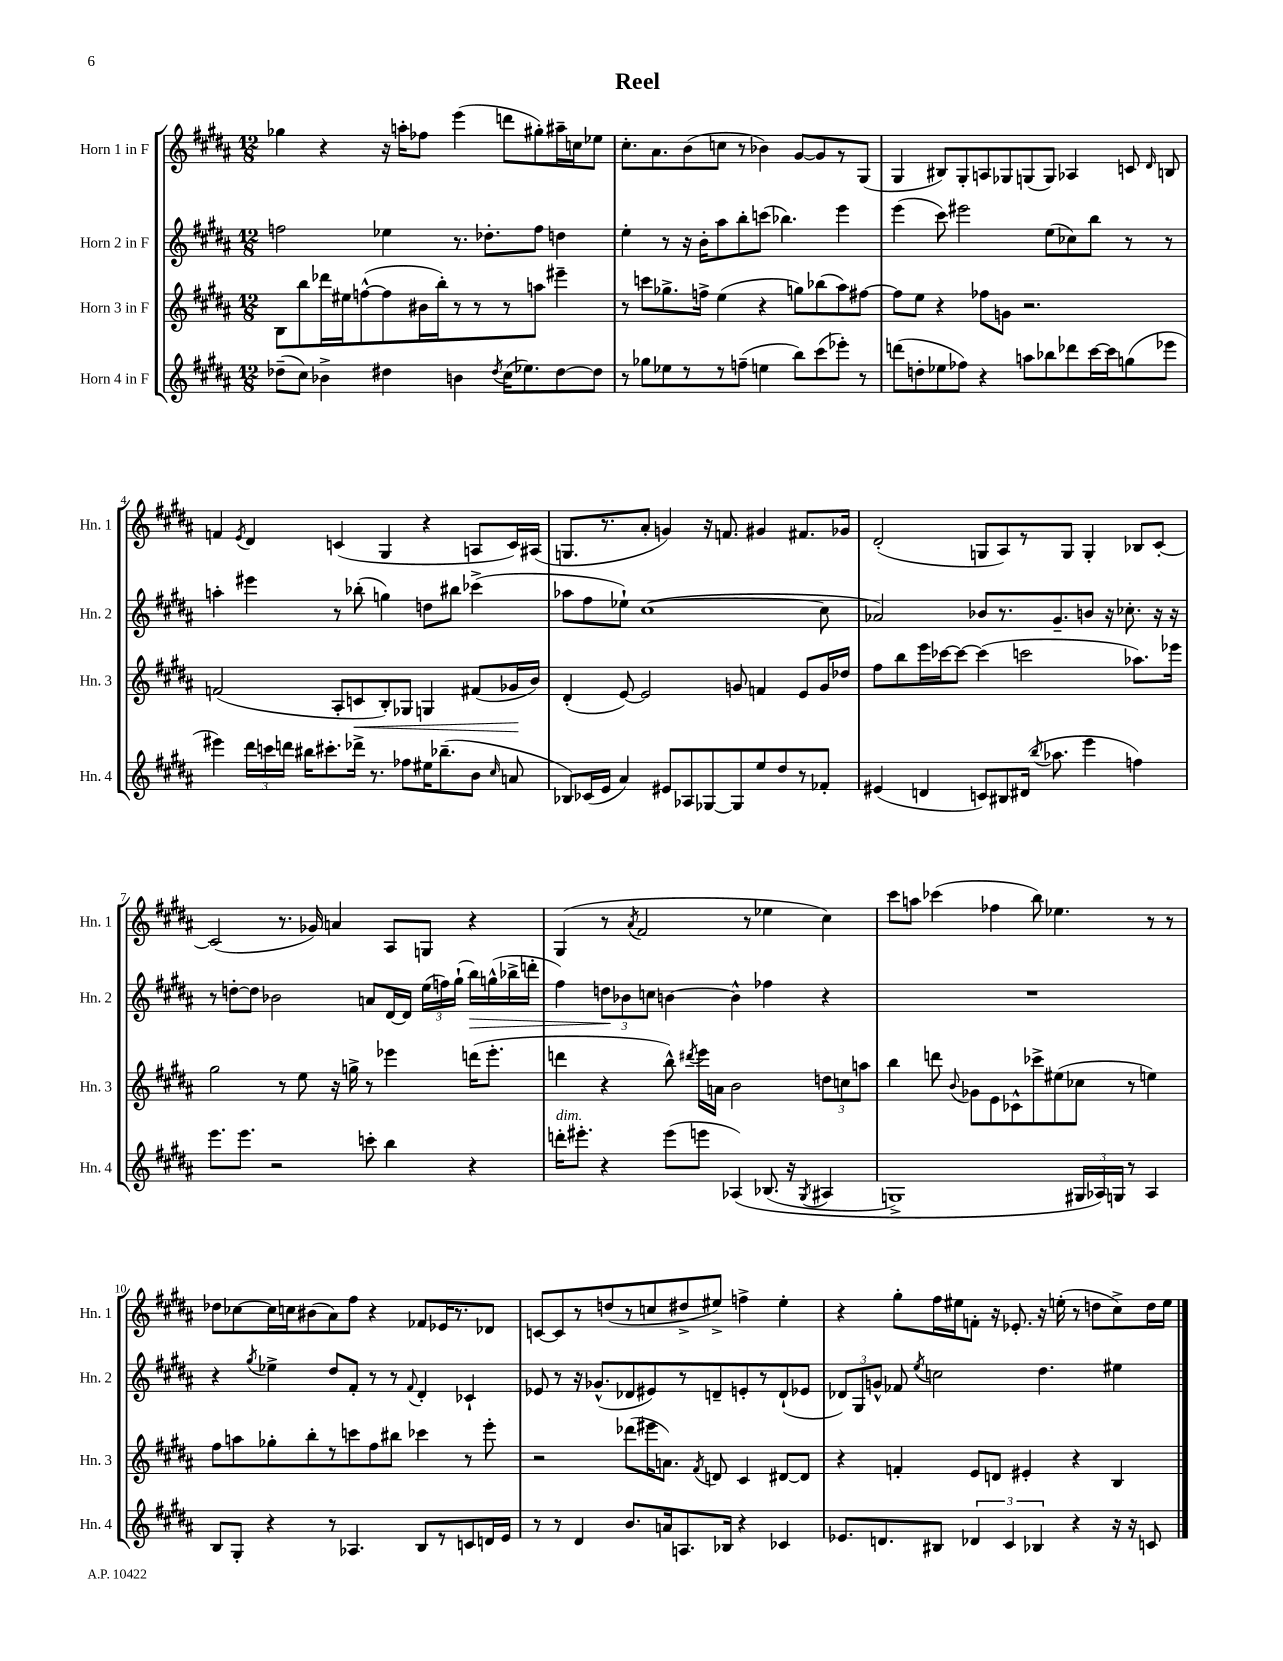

**kern	**kern	**dynam	**kern	**dynam	**kern
*part4	*part3	*part3	*part2	*part2	*part1
*staff4	*staff3	*staff3	*staff2	*staff2	*staff1
*I"Horn 4 in F	*I"Horn 3 in F	*	*I"Horn 2 in F	*	*I"Horn 1 in F
*I'Hn. 4	*I'Hn. 3	*	*I'Hn. 2	*	*I'Hn. 1
*clefG2	*clefG2	*	*clefG2	*	*clefG2
*k[f#c#g#d#a#]	*k[f#c#g#d#a#]	*	*k[f#c#g#d#a#]	*	*k[f#c#g#d#a#]
*M12/8	*M12/8	*	*M12/8	*	*M12/8
=1	=1	=1	=1	=1	=1
(8dd-X~\L	8B\L	.	2ffn\	.	4gg-X\
8cc#\J)	8bb\	.	.	.	.
4b-X^\	16ddd-X\L	.	.	.	4r
.	16ee#X\J	.	.	.	.
.	([8ffn^^\	.	.	.	.
4dd#X\	8ff\]	.	4ee-X\	.	16r
.	.	.	.	.	16aan'\KL
.	16b#X\L	.	.	.	8ff-X\J
.	16bb'\J)	.	.	.	.
4bn\	8r	.	8.r	.	(4eee\
.	8r	.	.	.	.
.	.	.	8.dd-X'\L	.	.
8qdd#/	.	.	.	.	.
(16cc#\KL	8r	.	.	.	8dddn\L
8.ee-X\)	.	.	.	.	.
.	8aan\J	.	8ff\J	.	8gg#X'\)
[8dd#\	4eee#X~\	.	4ddn\	.	16aa#X~\L
.	.	.	.	.	16ccn\J
8dd#\J]	.	.	.	.	8ee-X\J
=2	=2	=2	=2	=2	=2
8r	8r	.	4ee'\	.	8.cc#'\L
8gg-X\L	8cccn\L	.	.	.	.
.	.	.	.	.	8.a#\
8ee-X\	8.gg-X^\	.	8r	.	.
8r	.	.	16r	.	(8b\
.	16ffn^\Jk	.	16b'\KL	.	.
8r	(4ee\	.	8aa#\	.	8ccn\J
(8ffn~\J	.	.	8bb'\	.	8r
4een\	4r	.	(8cccn\J	.	4b-X\)
.	.	.	4.bb-X\)	.	.
8bb\L)	8ggn\L)	.	.	.	[8g#/L
(8ccc#\	(8bb-X\	.	.	.	8g#/]
8eee-X'\J)	8aa#\)	.	4eee\	.	8r
8r	[8ff#X\J	.	.	.	(8G#/J
=3	=3	=3	=3	=3	=3
(8dddn\L	8ff#\L]	.	(4eee\	.	4G#/
8ddn'\	8ee\J	.	.	.	.
8ee-X\	4r	.	8ccc#\)	.	8B#X/L)
8ff-X\J)	.	.	2eee#X\	.	8G#'/
4r	8ff-X\L	.	.	.	8An/
.	8gn\J	.	.	.	8G-X/
8aan\L	2.r	.	.	.	(8Gn/
8bb-X\	.	.	(8ee\L	.	8G/J)
8ddd-X\	.	.	8cc-X\)	.	4A-X/
[16ccc#\L	.	.	8bb\J	.	.
16ccc#\J]	.	.	.	.	.
(8ggn\	.	.	8r	.	8cn/
.	.	.	.	.	16qqd#/
8eee-X\J	.	.	8r	.	8Bn/
!!LO:LB:g=z
=4	=4	=4	=4	=4	=4
4eee#X\)	(2fn/	.	4aan'\	.	4fn/
.	.	.	.	.	8qe/
24ddd#\LL	.	.	4eee#X\	.	4d#/
24cccn\	.	.	.	.	.
24dddn\JJ	.	.	.	.	.
16bb#X\KL	.	.	.	.	.
8.ccc#X'\	.	.	.	.	.
.	8A#'/L	.	8r	.	(4cn/
!	!	!LO:HP:b	!	!	!
16ddd-X^\Jk	8cn/	<	(8bb-X'\	.	.
8.r	.	.	.	.	.
.	8B'/)	.	4ggn\)	.	4G#/
8ff-X\L	8G-X/J	.	.	.	.
16ee#X\K	4Gn/	.	8ddn\L	.	4r
(8.bb-X~\	.	.	.	.	.
.	.	.	8bb#X\J	.	.
8b\J	(8f#X/L	.	(4ccc-X^\	.	8An/L
16qqcc#/	.	.	.	.	.
8an/	16g-X/L	.	.	.	16c/L)
.	16b/JJ)	[	.	.	(16A#X/JJ
=5	=5	=5	=5	=5	=5
8B-X/L)	(4d#'/	.	8aa-X\L	.	8.Gn/L
(16c-X/L	.	.	8ff#\	.	.
16e/JJ	.	.	.	.	8.r
4a#/)	[8e/)	.	8ee-X`\J)	.	.
.	2e/]	.	([1cc#	.	8a#'/J
8e#X/L	.	.	.	.	4gn/)
8A-X/	.	.	.	.	.
[8G-X/	.	.	.	.	16r
.	.	.	.	.	8.fn/
8G-/]	8gn/	.	.	.	.
8ee/	4fn/	.	.	.	4g#X/
8dd#/	.	.	.	.	.
8r	8e/L	.	.	.	8.f#X/L
8f-X'/J	16g/L	.	8cc#\]	.	.
.	16dd-X/JJ	.	.	.	16g-X/Jk
=6	=6	=6	=6	=6	=6
(4e#X/	8ff#\L	.	2a-X/)	.	(2d#'/
.	8bb\	.	.	.	.
4dn/	16eee\L	.	.	.	.
.	[16ccc-X\J	.	.	.	.
.	8ccc-\J_	.	.	.	.
8cn/L)	(4ccc-\]	.	8b-X/L	.	8Gn/L
8B#X/	.	.	8.r	.	8A#/)
(16d#X/Jk	2cccn\	.	.	.	8r
8qbb/	.	.	.	.	.
8.aa-X\	.	.	8.g#~/	.	.
.	.	.	.	.	8G/J
4eee\	.	.	8bn/J	.	4G'/
.	.	.	16r	.	.
.	.	.	8.cc-X'\	.	.
4ffn\)	8.aa-X\L)	.	.	.	8B-X/L
.	.	.	16r	.	[8c#'/J
.	16eee-X\Jk	.	16r	.	.
!!LO:LB:g=z
=7	=7	=7	=7	=7	=7
8.eee\L	2gg#\	.	8r	.	(2c#/]
.	.	.	[8ddn'\L	.	.
8.eee\J	.	.	.	.	.
.	.	.	8dd\J]	.	.
2r	.	.	2b-X\	.	.
.	8r	.	.	.	8.r
.	8ee\	.	.	.	.
.	.	.	.	.	16g-X/)
.	16r	.	.	.	4an/
.	16ggn^\	.	.	.	.
8cccn'\	8r	.	8an/L	.	.
4bb\	4eee-X\	.	[16d#/L	.	8A#/L
.	.	.	16d#/JJ]	.	.
.	.	.	(24ee\LL	.	8Gn/J
.	.	.	24ffn\)	.	.
.	.	.	(24gg#`\JJ	.	.
!	!	!	!	!LO:HP:b	!
4r	(16dddn\KL	.	16bb\LL)	>	4r
.	8.eee-'\J	.	(16ggn^^\	.	.
.	.	.	16bb-X^\	.	.
.	.	.	16dddn'\JJ	.	.
=8	=8	=8	=8	=8	=8
!LO:TX:a:i:t=dim.	!	!	!	!	!
16dddn'\KL	4dddn\	.	4ff#\)	.	(4G#/
8.eee#X'\J	.	.	.	.	.
4r	4r	.	12ddn\L	.	8r
.	.	.	12b-X\	]	.
.	.	.	.	.	8qa#/
.	.	.	.	.	2f#/
.	.	.	12ccn\J	.	.
(8eee#\L	8bb^^\)	.	[4bn\	.	.
.	8qddd#X/	.	.	.	.
8eeen\J	16eee\LL	.	.	.	.
.	16an\JJ	.	.	.	.
(4A-X/)	2b\	.	4b^^\]	.	.
.	.	.	.	.	8r
(8.B-X/	.	.	4ff-X\	.	4ee-X\
16r	.	.	.	.	.
8qG#/	.	.	.	.	.
4A#X/	12ddn\L	.	4r	.	4cc#\)
.	12ccn\	.	.	.	.
.	12aan\J	.	.	.	.
=9	=9	=9	=9	=9	=9
1Gn^)	4bb\	.	1.r	.	8ccc#\L
.	.	.	.	.	8aan\J
.	8dddn\	.	.	.	(4ccc-X\
.	8qqb/	.	.	.	.
.	8g-X\L	.	.	.	.
.	8e\	.	.	.	4ff-X\
.	8c-X^^\	.	.	.	.
.	8ccc-X^\	.	.	.	8bb\)
.	(8ee#X\	.	.	.	4.ee-X\
24G#X/LL	8cc-X\J	.	.	.	.
24A-X/)	.	.	.	.	.
24Gn/JJ	.	.	.	.	.
8r	8r	.	.	.	.
4A-/	4een\)	.	.	.	8r
.	.	.	.	.	8r
!!LO:LB:g=z
=10	=10	=10	=10	=10	=10
8B/L	8ff#\L	.	4r	.	8dd-X\L
8G#'/J	8aan\	.	.	.	[8cc-X\
.	.	.	8qgg#/	.	.
4r	8gg-X'\	.	4ee-X^\	.	16cc-\L]
.	.	.	.	.	16ccn\J
.	8bb'\	.	.	.	(8b#X\
8r	8r	.	8dd#/L	.	8a#\)
4.A-X/	8cccn\	.	8f#'/J	.	8ff#\J
.	8ff#\	.	8r	.	4r
.	8bb#X\J	.	8r	.	.
.	.	.	8qqf#/	.	.
8B/L	4ccc-X\	.	4d#'/	.	8f-X/L
8r	.	.	.	.	16e-X/K
.	.	.	.	.	8.r
8cn/	8r	.	4c-X`/	.	.
16dn/L	8eee'\	.	.	.	8d-X/J
16e/JJ	.	.	.	.	.
=11	=11	=11	=11	=11	=11
8r	2r	.	8e-X/	.	[8cn/L
8r	.	.	8r	.	8c/]
4d#/	.	.	16r	.	8r
.	.	.	(8.g-X^^/L	.	.
.	.	.	.	.	(8ddn/
8.b/L	(8ddd-X\L	.	8d-X/	.	8r
.	16eee#X\K	.	8e#X/)	.	8ccn/
16an/k	8.an\J)	.	.	.	.
8.An/	.	.	8r	.	8dd#X^/
.	8qf#/	.	.	.	.
.	8dn/	.	8dn~/	.	8ee#X^/J)
16B-X/Jk	.	.	.	.	.
4r	4c#/	.	8en'/	.	4ffn^\
.	.	.	8r	.	.
4c-X/	[8d#X/L	.	(8d`/	.	4ee#'\
.	8d#/J]	.	8e-X/J	.	.
=12	=12	=12	=12	=12	=12
8.e-X/L	4r	.	12d-X/L)	.	4r
.	.	.	12G#/	.	.
.	.	.	12gn^^/J	.	.
8.dn/	.	.	.	.	.
.	4fn'/	.	8f-X/	.	8gg#'\L
.	.	.	8qee/	.	.
8B#X/J	.	.	2ccn\	.	16ff#\L
.	.	.	.	.	16ee#X\J
6d-X/	8e/L	.	.	.	8fn'\J
.	8dn/J	.	.	.	16r
6c#/	.	.	.	.	.
.	.	.	.	.	8.e-X'/
.	4e#X'/	.	.	.	.
6B-X/	.	.	.	.	.
.	.	.	4.dd#\	.	16r
.	.	.	.	.	(16een'\
4r	4r	.	.	.	8r
.	.	.	.	.	8ddn\L
16r	4B/	.	4ee#X\	.	8cc#^\)
16r	.	.	.	.	.
8cn/	.	.	.	.	16dd\L
.	.	.	.	.	16ee\JJ
==	==	==	==	==	==
*-	*-	*-	*-	*-	*-
